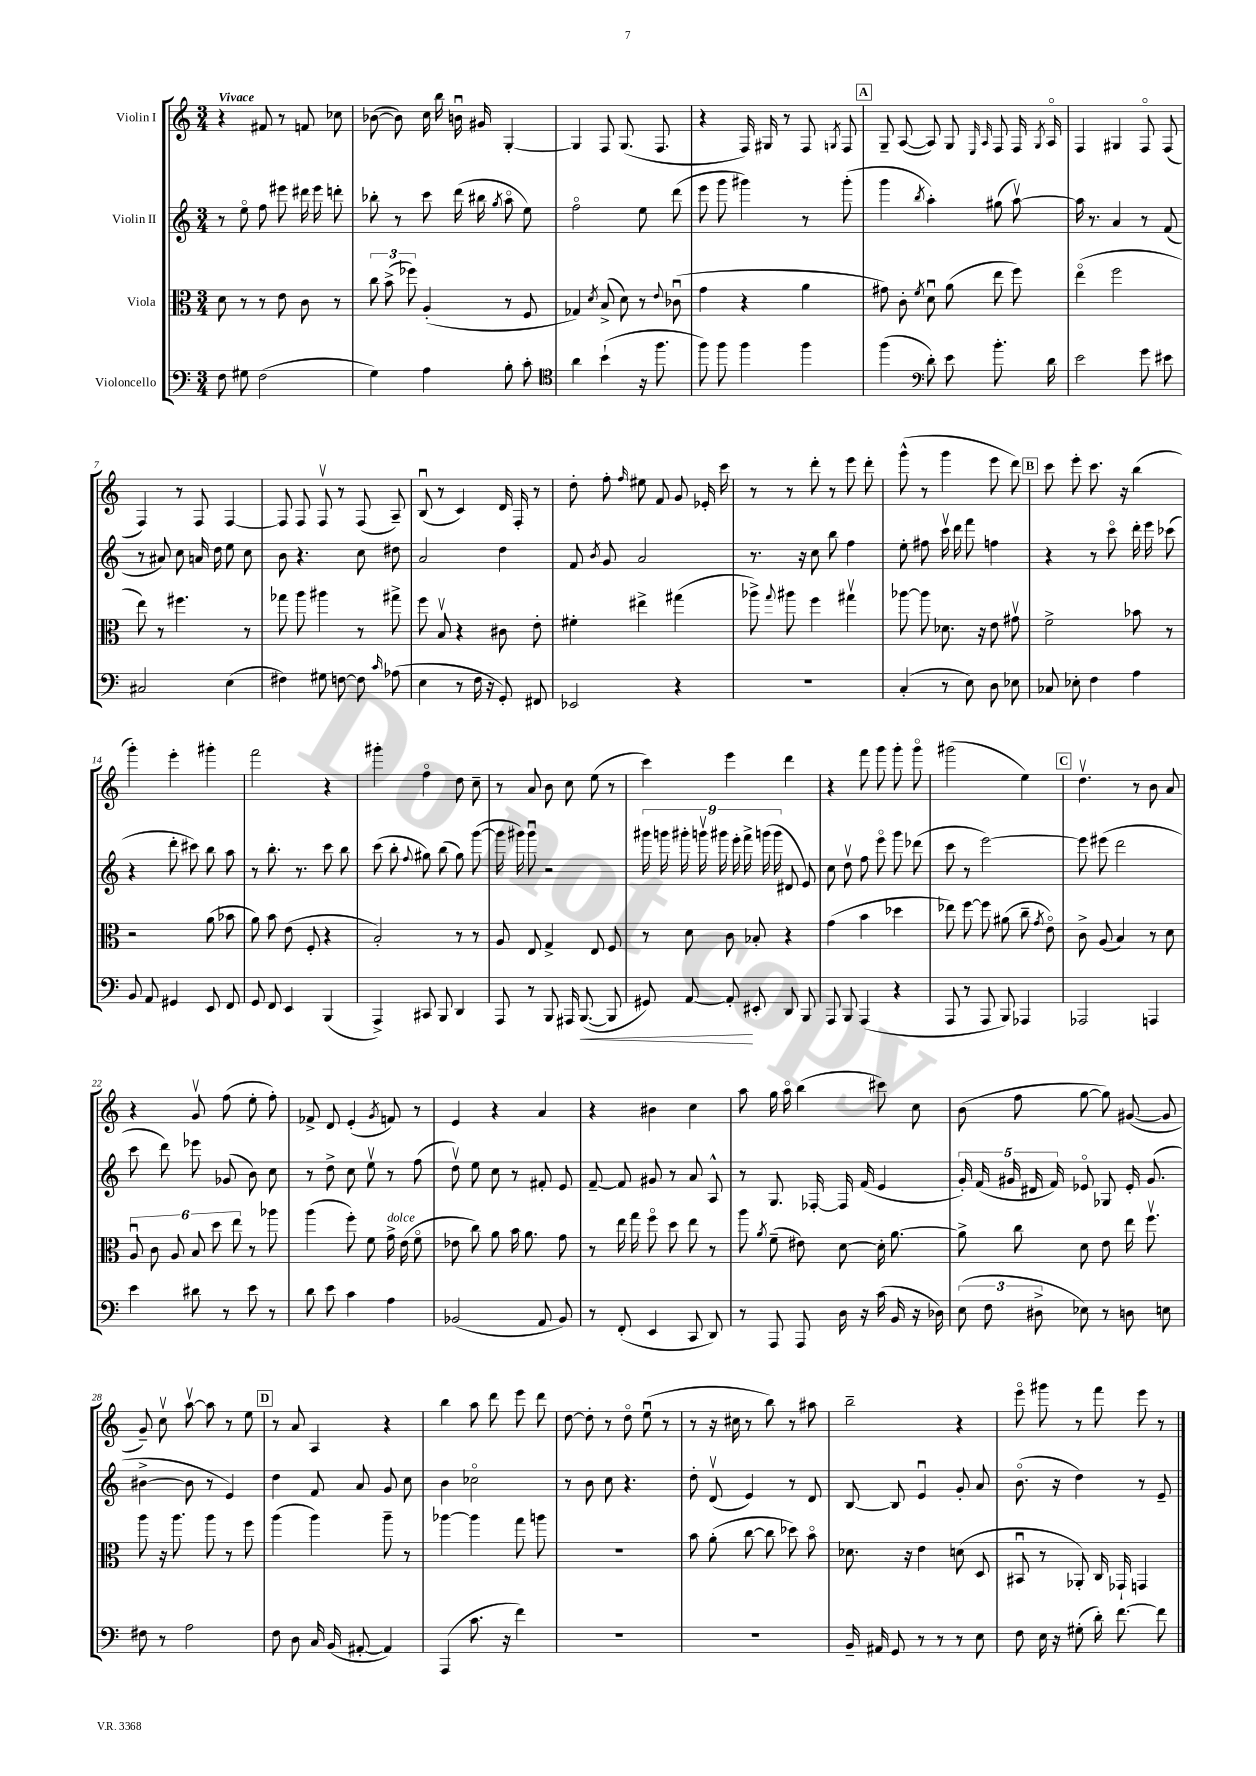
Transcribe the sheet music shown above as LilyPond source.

<<
\new StaffGroup <<
\new Staff = "s0" \with { instrumentName = "Violin I" } {
    \clef treble \key c \major \numericTimeSignature \time 3/4 \tempo "Vivace"
    \autoBeamOff r4 fis'8 r8 f'8 ces''8 |
    bes'8~( bes'8) c''16 b''16 b'16\downbow gis'16 g4~-. |
    g4 f8 g8.( f8. |
    r4 f16) gis16 r8 f8 \acciaccatura { g8 } f8 |
    \mark \markup { \box "A" } g8-- a8~( a8) g8 \grace { e16 a16 } f8 f16 \acciaccatura { g8 } a16\flageolet |
    f4 gis4 f8\flageolet f8( |
    f4) r8 f8 f4~ |
    f8 f8 f8\upbow r8 f8( a8--) |
    b8\downbow( r8 c'4) d'16 f16-. r8 |
    d''8-. f''8-. \grace { f''16 } eis''8 f'8 g'8 ees'16-. c'''16 |
    r8 r8 d'''8-. r8 e'''8 d'''8-. |
    g'''8-^( r8 g'''4 e'''8 d'''8) |
    \mark \markup { \box "B" } c'''8 e'''8-. c'''8. r16 b''4( |
    g'''4-.) e'''4-. gis'''4-. |
    f'''2 r4 |
    gis'''4-. f''4\flageolet d''8 c''8-- |
    r8 a'8 b'8 c''8 e''8( r8 |
    c'''4) e'''4 d'''4 |
    r4 f'''8 g'''8 g'''8-. g'''8\flageolet |
    gis'''2( e''4) |
    \mark \markup { \box "C" } d''4.\upbow r8 b'8 a'8 |
    r4 g'8\upbow f''8( e''8-. f''8-.) |
    fes'8-> d'8 e'4-.( \acciaccatura { g'8 } f'8) r8 |
    e'4 r4 a'4 |
    r4 bis'4 c''4 |
    a''8 g''16 a''16\flageolet b''4( cis'''8) c''8 |
    b'8( f''8 g''8~ g''8) gis'8~( gis'8 |
    g'8--) c''8\upbow a''8~\upbow a''8 r8 e''8 |
    \mark \markup { \box "D" } r8 a'8 a4 r4 |
    b''4 a''8 d'''8 e'''8 d'''8 |
    d''8~ d''8-. r8 d''8\flageolet e''8\downbow( r8 |
    r8 r16 cis''16 r8 b''8) r8 ais''8 |
    b''2-- r4 |
    e'''8\flageolet gis'''8 r8 f'''8 e'''8 r8 \bar "|." |
}
\new Staff = "s1" \with { instrumentName = "Violin II" } {
    \clef treble \key c \major \numericTimeSignature \time 3/4
    \autoBeamOff r8 e''8\flageolet f''8 eis'''8 dis'''16 eis'''16 d'''8-. |
    bes''8-. r8 c'''8 d'''16( bis''16 \acciaccatura { g''8 } a''8\flageolet e''8) |
    f''2\flageolet e''8 d'''8( |
    e'''8 g'''8 gis'''4) r8 gis'''8-.( |
    \mark \markup { \box "A" } g'''4 \acciaccatura { b''8 } a''4-.) gis''8( a''8~\upbow) |
    a''16 r8. a'4 r8 f'8( |
    r8 ais'8) c''8 a'16 d''16 e''8 c''8 |
    b'8 r4. c''8 dis''8 |
    a'2 d''4 |
    f'8 \acciaccatura { b'8 } g'8 a'2 |
    r8. r16 c''8 b''8 f''4 |
    e''8-. fis''8 c'''16\upbow d'''16 f'''8 f''4 |
    \mark \markup { \box "B" } r4 r8 c'''8\flageolet d'''16-. e'''16 ces'''8( |
    r4 d'''8-. cis'''8) b''8 a''8 |
    r8 b''8.-. r8. c'''8 b''8 |
    c'''8( b''8-. \appoggiatura { f''8 } gis''8) b''8( gis''8) g'''8~( |
    g'''16 gis'''16) gis'''8\downbow r2 |
    \tuplet 9/8 { gis'''16 g'''16 gis'''16-. g'''16\upbow gis'''16 e'''16-. f'''16-> g'''16( g'''16 } dis'8 e'8) |
    c''8 d''8\upbow f''8 e'''8\flageolet g'''8 des'''8( |
    c'''8 r8 e'''2~) |
    \mark \markup { \box "C" } e'''8 eis'''8( d'''2 |
    c'''8 d'''8) ees'''8 ges'8( b'8) c''8 |
    r8 d''8-> c''8 e''8\upbow r8 f''8( |
    d''8\upbow) e''8 c''8 r8 fis'8-. e'8 |
    f'8~-- f'8 gis'8 r8 a'8 a8-^ |
    r8 g8. fes16~-. fes16 f'16( e'4 |
    \tuplet 5/4 { g'16-.) f'16( gis'16 dis'16 f'16) } ees'8\flageolet ges8 ees'16-. gis'8.( |
    bis'4~-> bis'8 r8 e'4) |
    \mark \markup { \box "D" } d''4 f'8 a'8 g'8 c''8 |
    b'4 ces''2\flageolet |
    r8 b'8 c''8 r4. |
    d''8-. d'8\upbow( e'4) r8 d'8 |
    b8~ b8 e'4\downbow g'8-. a'8 |
    b'8.\flageolet( r16 d''4) r8 e'8-- \bar "|." |
}
\new Staff = "s2" \with { instrumentName = "Viola" } {
    \clef alto \key c \major \numericTimeSignature \time 3/4
    \autoBeamOff d'8 r8 r8 e'8 c'8 r8 |
    \tuplet 3/2 { c''8 b'8->( fes''8) } a4-.( r8 f8 |
    ges4) \acciaccatura { d'8 } b8->( d'8) r8 \appoggiatura { e'8 } ces'8\downbow( |
    g'4 r4 a'4 |
    \mark \markup { \box "A" } gis'8) c'8-. \acciaccatura { f'8 } d'8\downbow a'8( e''8 f''8) |
    e''4\flageolet( f''2 |
    e''8) r8 fis''4. r8 |
    ges''8 a''8 ais''4 r8 gis''8-> |
    f''8 b8\upbow r4 cis'8 e'8-. |
    fis'4-. eis''4-> gis''4( |
    aes''8->) \appoggiatura { g''8 } ais''8 f''4 gis''4\upbow |
    aes''8~ aes''8 des'8. r16 e'8 gis'8\upbow |
    \mark \markup { \box "B" } f'2-> bes'8 r8 |
    r2 a'8( bes'8 |
    a'8) b'8 e'8( f8-. r4 |
    b2-.) r8 r8 |
    a8 e8 g4-> e8 f8 |
    r8 d'8 c'8 bes8-. r4 |
    g'4( b'4 des''4 |
    ees''8) f''8~ f''8 ais'8( c''8-- \acciaccatura { g'8 } e'8\flageolet) |
    \mark \markup { \box "C" } c'8-> a8( b4) r8 d'8 |
    \tuplet 6/4 { a8\downbow c'8 a8 b8 d''8 e''8 } r8 aes''8 |
    a''4( f''8-.) f'8 g'16->^\markup { \italic "dolce" } e'16( f'8\flageolet |
    ees'8 c''8) a'8 b'16 a'8. g'8 |
    r8 e''16 g''16 f''8\flageolet d''8 e''8 r8 |
    a''8 \acciaccatura { a'8 } f'8--( eis'8) d'8~ d'16-. a'8.~ |
    a'8-> c''8 d'8 e'8 e''16 f''8.\upbow |
    a''8 r16 a''8. a''8 r8 f''8 |
    \mark \markup { \box "D" } a''4( a''4) a''8-- r8 |
    aes''4~ aes''4 g''8 a''8 |
    R2. |
    b'8 a'8-.( c''8~ c''8 des''8) b'8\flageolet |
    des'8. r16 e'4 d'8( d8 |
    bis,8\downbow r8 aes,8-.) c16 ges,16-! g,4 \bar "|." |
}
\new Staff = "s3" \with { instrumentName = "Violoncello" } {
    \clef bass \key c \major \numericTimeSignature \time 3/4
    \autoBeamOff f8 gis8 f2( |
    g4) a4 b8-. c'8-. |
    \clef tenor a'4 b'4-!( r16 f''8. |
    f''8) f''8 f''4 f''4 |
    \mark \markup { \box "A" } f''4( \clef bass d'8-.) e'8 b'8.-. d'16 |
    e'2 g'8 eis'8 |
    cis2 e4( |
    fis4) gis8 f8~ f8 \grace { c'16 } aes8( |
    e4 r8 f16 r16 g,8-.) fis,8 |
    ees,2 r4 |
    R2. |
    c4-.( r8 e8) d8 ees8 |
    \mark \markup { \box "B" } ces8 ees8-. f4 a4 |
    b,8 a,8 gis,4 e,8 f,8 |
    g,8 f,8 e,4 b,,4( |
    a,,4->) cis,8 b,,8 d,4 |
    a,,8 r8 b,,8 ais,,16 b,,8.~\<( b,,8 |
    gis,8) a,8~ a,8-.\! eis,8-. d,8 b,,8 |
    a,,8 b,,8 a,,4( r4 |
    a,,8 r8 a,,8 b,,8) aes,,4 |
    \mark \markup { \box "C" } aes,,2 a,,4 |
    e'4 dis'8 r8 e'8 r8 |
    d'8 e'8 c'4 a4 |
    bes,2( a,8 bes,8) |
    r8 f,8-.( e,4 c,8 d,8) |
    r8 a,,8 a,,8 d16 r16 c'16( b,16 r16 des16) |
    \tuplet 3/2 { e8( f8 dis8-> } ees8) r8 d8 e8 |
    fis8 r8 a2 |
    \mark \markup { \box "D" } f8 d8 c16 b,16( ais,8~-. ais,4) |
    a,,4( c'8. r16 f'4) |
    R2. |
    R2. |
    b,16-- ais,16 g,8 r8 r8 r8 e8 |
    f8 e16 r16 gis8-.( d'16-.) f'8.~ f'8 \bar "|." |
}
>>
>>
